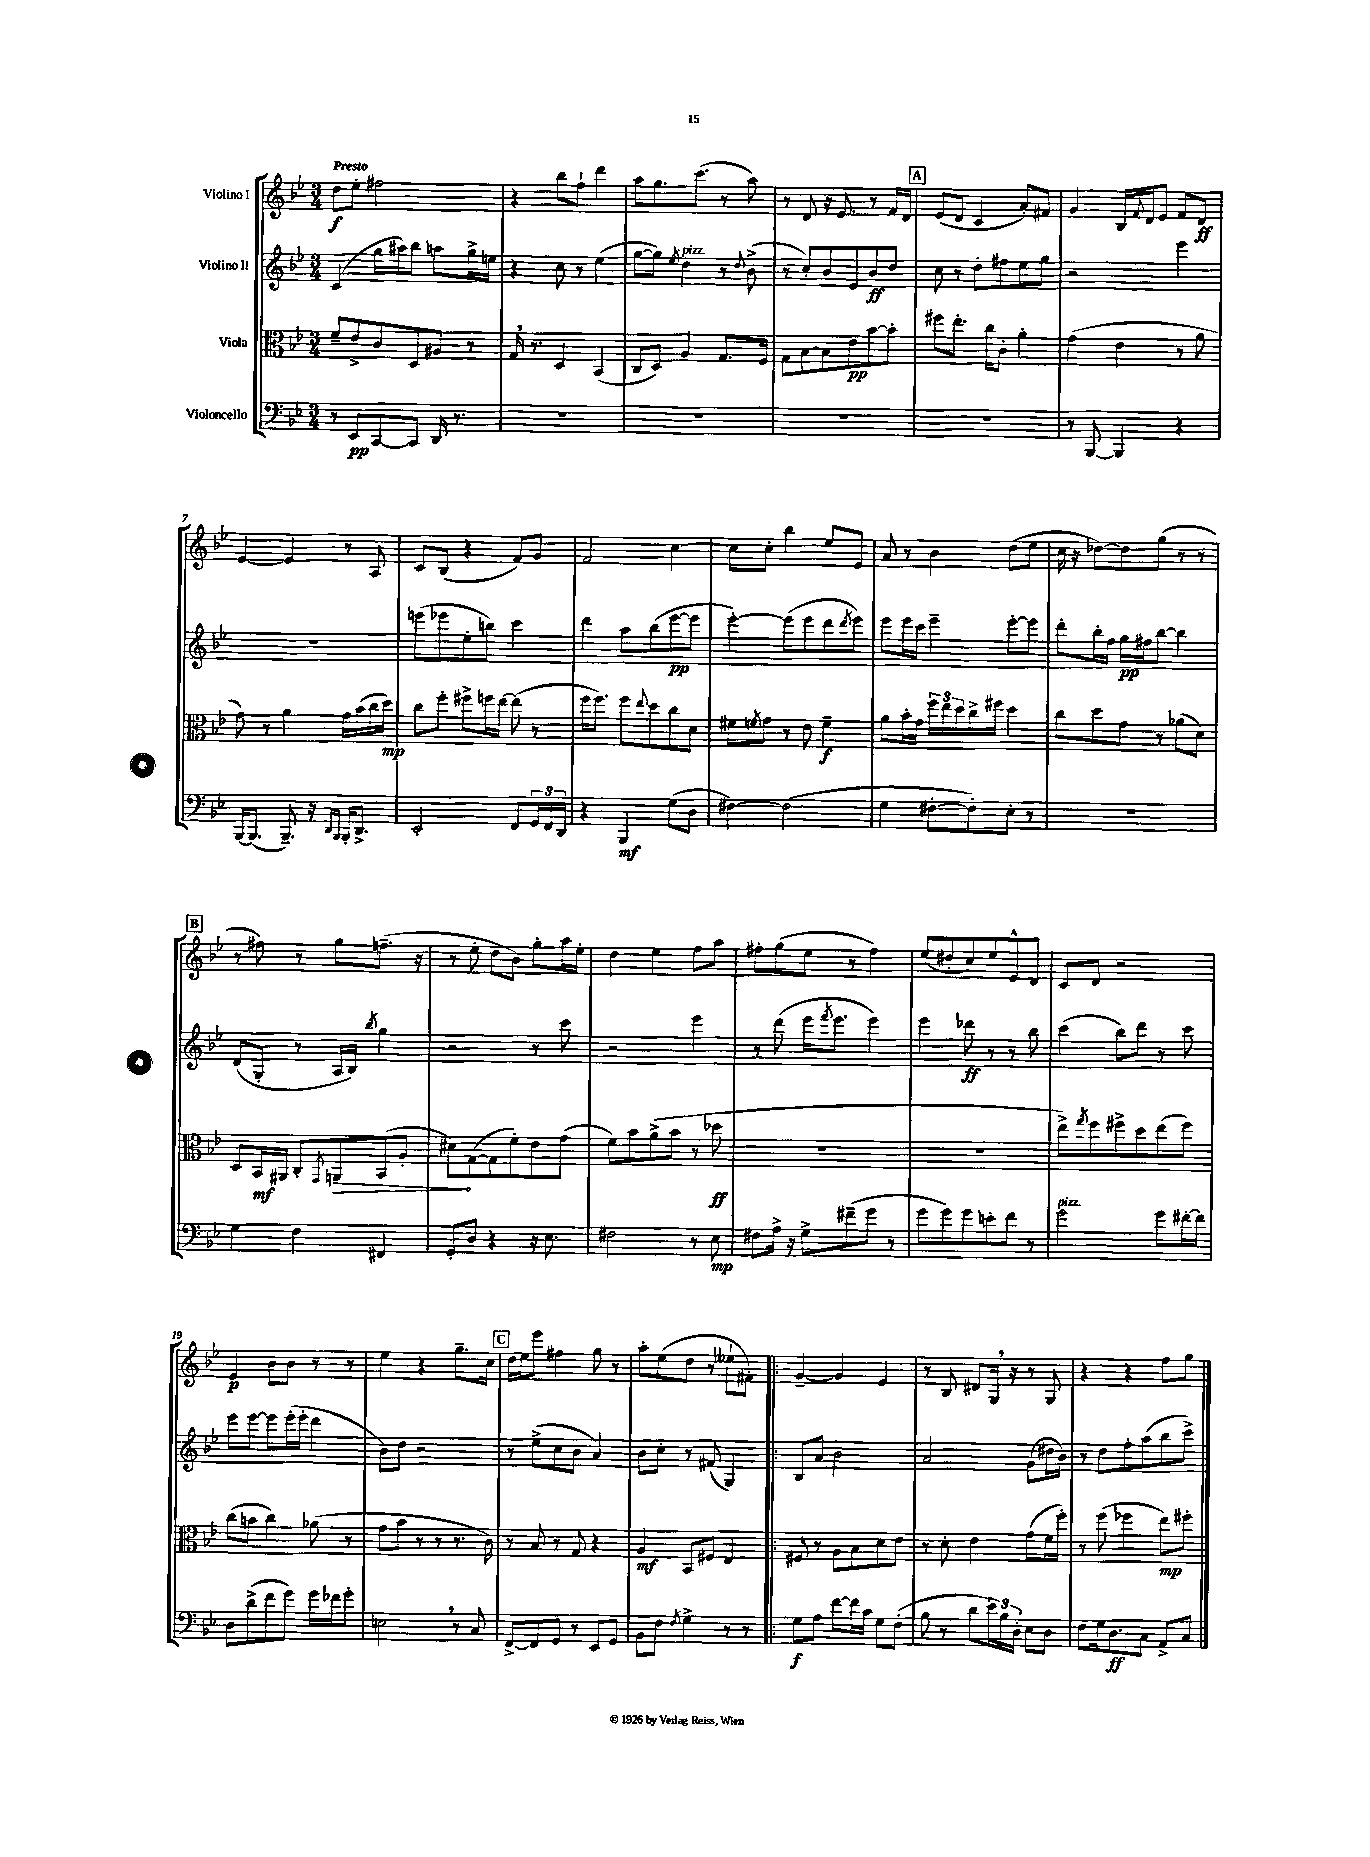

**kern	**kern	**kern	**kern
*staff4	*staff3	*staff2	*staff1
*clefF4	*clefC3	*clefG2	*clefG2
*k[b-e-]	*k[b-e-]	*k[b-e-]	*k[b-e-]
*M3/4	*M3/4	*M3/4	*M3/4
8r	8f~	(4c	8dd
8EE-	8e-^	.	8ee-'
[8CC	8c	16gg	2ff#
.	.	16aa#)	.
8CC]	8D	8bb-	.
16DD	8A#	8aa	.
8.r	.	.	.
.	8r	16gg^	.
.	.	16ee	.
=	=	=	=
2.r	16G	4r	4r
.	8.r	.	.
.	4D	8cc	8bb-
.	.	8r	8ff`
.	(4BB-	(4ee-	4ddd
=	=	=	=
2.r	8C	[8gg	8aa
.	8D)	8gg])	8.gg
.	.	8qee-	.
.	4A	4dd	.
.	.	.	(8.ccc
.	8.G	8r	8r
.	.	8qqdd	.
.	.	(8b-^	8aa)
.	16F	.	.
=	=	=	=
2.r	8G	8r	8r
.	[8B-	8cc')	8d
.	8B-]	8b-	16r
.	.	.	8.e-
.	8e-	8e-	.
.	[8b-	8b-	8r
.	8b-']	8dd	16f
.	.	.	16d
=	=	=	=
2.r	8ff#	8cc	(8e-
.	8.ee-'	8r	8d
.	.	8dd'	4c
.	16cc	.	.
.	8c'	8ff#	.
.	4a'	8ee-	8a')
.	.	8gg	8f#
=	=	=	=
8r	(4g	2r	4g
[8BBB-	.	.	.
4BBB-]	4e-	.	16B-
.	.	.	8qqf
.	.	.	16d
.	.	.	8e-
4r	8r	4eee-	8f
.	8a	.	8d
=	=	=	=
[16BBB-	8g)	2.r	[4e-
(8.BBB-]	.	.	.
.	8r	.	.
8.BBB-~)	4a	.	4e-]
16r	.	.	.
16qqDD	.	.	.
16qqBBB-	.	.	.
16BBB-'	16g	.	8r
8.DD^	(16b-	.	.
.	16cc	.	8A
.	16dd)	.	.
=	=	=	=
2EE-'	8cc	(8eee	8c
.	8ff'	8eee-	(8B-
.	8ff#^	8ee-'	4r
.	16ff	8bb)	.
.	[16ee-	.	.
8FF	(8ee-]	4ccc	8f)
24GG	8r	.	8g
24FF	.	.	.
24DD	.	.	.
=	=	=	=
4r	16ff	4ddd	2f
.	8.ff)	.	.
4BBB-	8ff	8aa	.
.	8qqee-	.	.
.	8dd	(8bb-	.
(8G	8cc	[8eee-	[4cc
8D	8d	8eee-]	.
=	=	=	=
[4F#)	8f#	[4eee-')	8cc]
.	8qf	.	.
.	8g	.	8cc'
(2F#]	8r	(8eee-]	4bb-
.	8e-	8eee-	.
.	4f~	8ddd	8ee-
.	.	8qddd	.
.	.	8eee-)	8e-
=	=	=	=
4G	8a	8eee-	8a
.	16b-'	16eee-	8r
.	16g	16ccc	.
[8F#'	24ff	4eee-~	4b-
.	24ee-	.	.
.	24dd	.	.
8F#'])	16cc^	.	.
.	16ff#	.	.
8E-'	4dd	[8eee-'	(8dd
8r	.	8eee-]	8ee-
=	=	=	=
2.r	8cc	8ddd'	16cc
.	.	.	16r
.	8dd	16bb-'	[8dd-)
.	.	16ff	.
.	8g	16gg	8dd-]
.	.	16ff#	.
.	8r	[8bb-	(8gg
.	(8a-	4bb-]	8r
.	8d)	.	8r
=	=	=	=
4G	8D	(8d	8r
.	16BB-	8G'	8ff#)
.	16AA#	.	.
4F	8C'	8r	8r
.	8qGG	.	.
.	8AA	16A	8gg
.	.	16B-)	.
.	.	8qbb-	.
4FF#	(8BB-	4gg	(8.ff~
.	8A'	.	.
.	.	.	16r
=	=	=	=
8GG'	8d#)	2r	8r
8D	([8G	.	8ee-'
4r	8G]	.	8dd
.	8f')	.	8b-)
16r	8e-	8r	8gg'
8.E-	.	.	.
.	(8g	8ccc	16aa
.	.	.	16ee-'
=	=	=	=
2F#	8f)	2r	4dd
.	8b-	.	.
.	(8a^	.	4ee-
.	8b-	.	.
8r	8r	4eee-	8ff
8E-	8dd-	.	8aa
=	=	=	=
8F#	2.r	8r	8ff#'
16A^	.	(8ddd	(8gg
16r	.	.	.
8G^	.	16eee-	8ee-
.	.	8qfff	.
.	.	8.eee-	.
(8f#~	.	.	8r
8g	.	4eee-)	4ff#)
8r	.	.	.
=	=	=	=
8g	2.r	4eee-	(8ee-
8g)	.	.	8dd#'
8g	.	8ddd-	8cc)
8e'	.	8r	8ee-
8f	.	8r	8e-^^
8r	.	8bb-	8d
=	=	=	=
2g	8ee-^)	(4ccc	8c
.	8qgg	.	.
.	8ff	.	8d
.	8ff#^	8bb-)	2r
.	8dd	8ddd	.
8g	(8ee-	8r	.
[16f#'	8ff#)	8ccc	.
16f#]	.	.	.
=	=	=	=
8D	(8cc	8eee-	4e-
(8d^	8b	[8eee-	.
8f	4cc)	8eee-]	8b-
8g)	.	(16eee-'	8b-
.	.	16eee-'	.
16g	(8a-	4ddd	8r
16f-	.	.	.
8g'	8r	.	8r
=	=	=	=
2E	8g	8b-)	4ee-
.	8b-	8dd	.
.	8r	2r	4r
.	8r	.	.
8r	8.r	.	8.gg~
8C	.	.	.
.	16c)	.	16cc
=	=	=	=
[8FF^	8r	8r	16dd
.	.	.	16ee-
8FF]	8B-	(8ee-^	8eee-
8GG	8r	8cc	4ff#
8r	8G	8b-	.
8EE-	4r	4a)	8gg
8GG	.	.	8r
=	=	=	=
8BB-	4A	8b-	8aa'
8F	.	8cc'	(8ee-
8qF	.	.	.
4G^	8BB-	8r	8dd
.	8F#	(8f#	8r
8r	4E-	4G)	8ee--`
8r	.	.	8f#')
=!|:	=!|:	=!|:	=!|:
8G	8F#	8B-	[4g~
8A	8r	8a	.
[8f	8A	2b-	4g]
16f]	8B-	.	.
16c	.	.	.
8G	8d	.	4e-
(8F'	8e-	.	.
=	=	=	=
8B-	8r	2a	8r
8r	8d'	.	8B-
8d	4e-	.	8d#
24e-)	.	.	16G
24B-	.	.	.
.	.	.	16r
24D'	.	.	.
8E-	(8g	(8g	8r
8D	16f	16dd#	8G
.	16ff')	16b-)	.
=	=	=	=
8F	8r	8r	4r
16G	(8ff	8dd	.
8.D	.	.	.
.	4ff-	8ff'	4r
8C	.	(8aa	.
8AA^	8ee-)	8bb-	8ff
8C	8ff#'	8ccc^)	8gg
==	==	==	==
*-	*-	*-	*-
